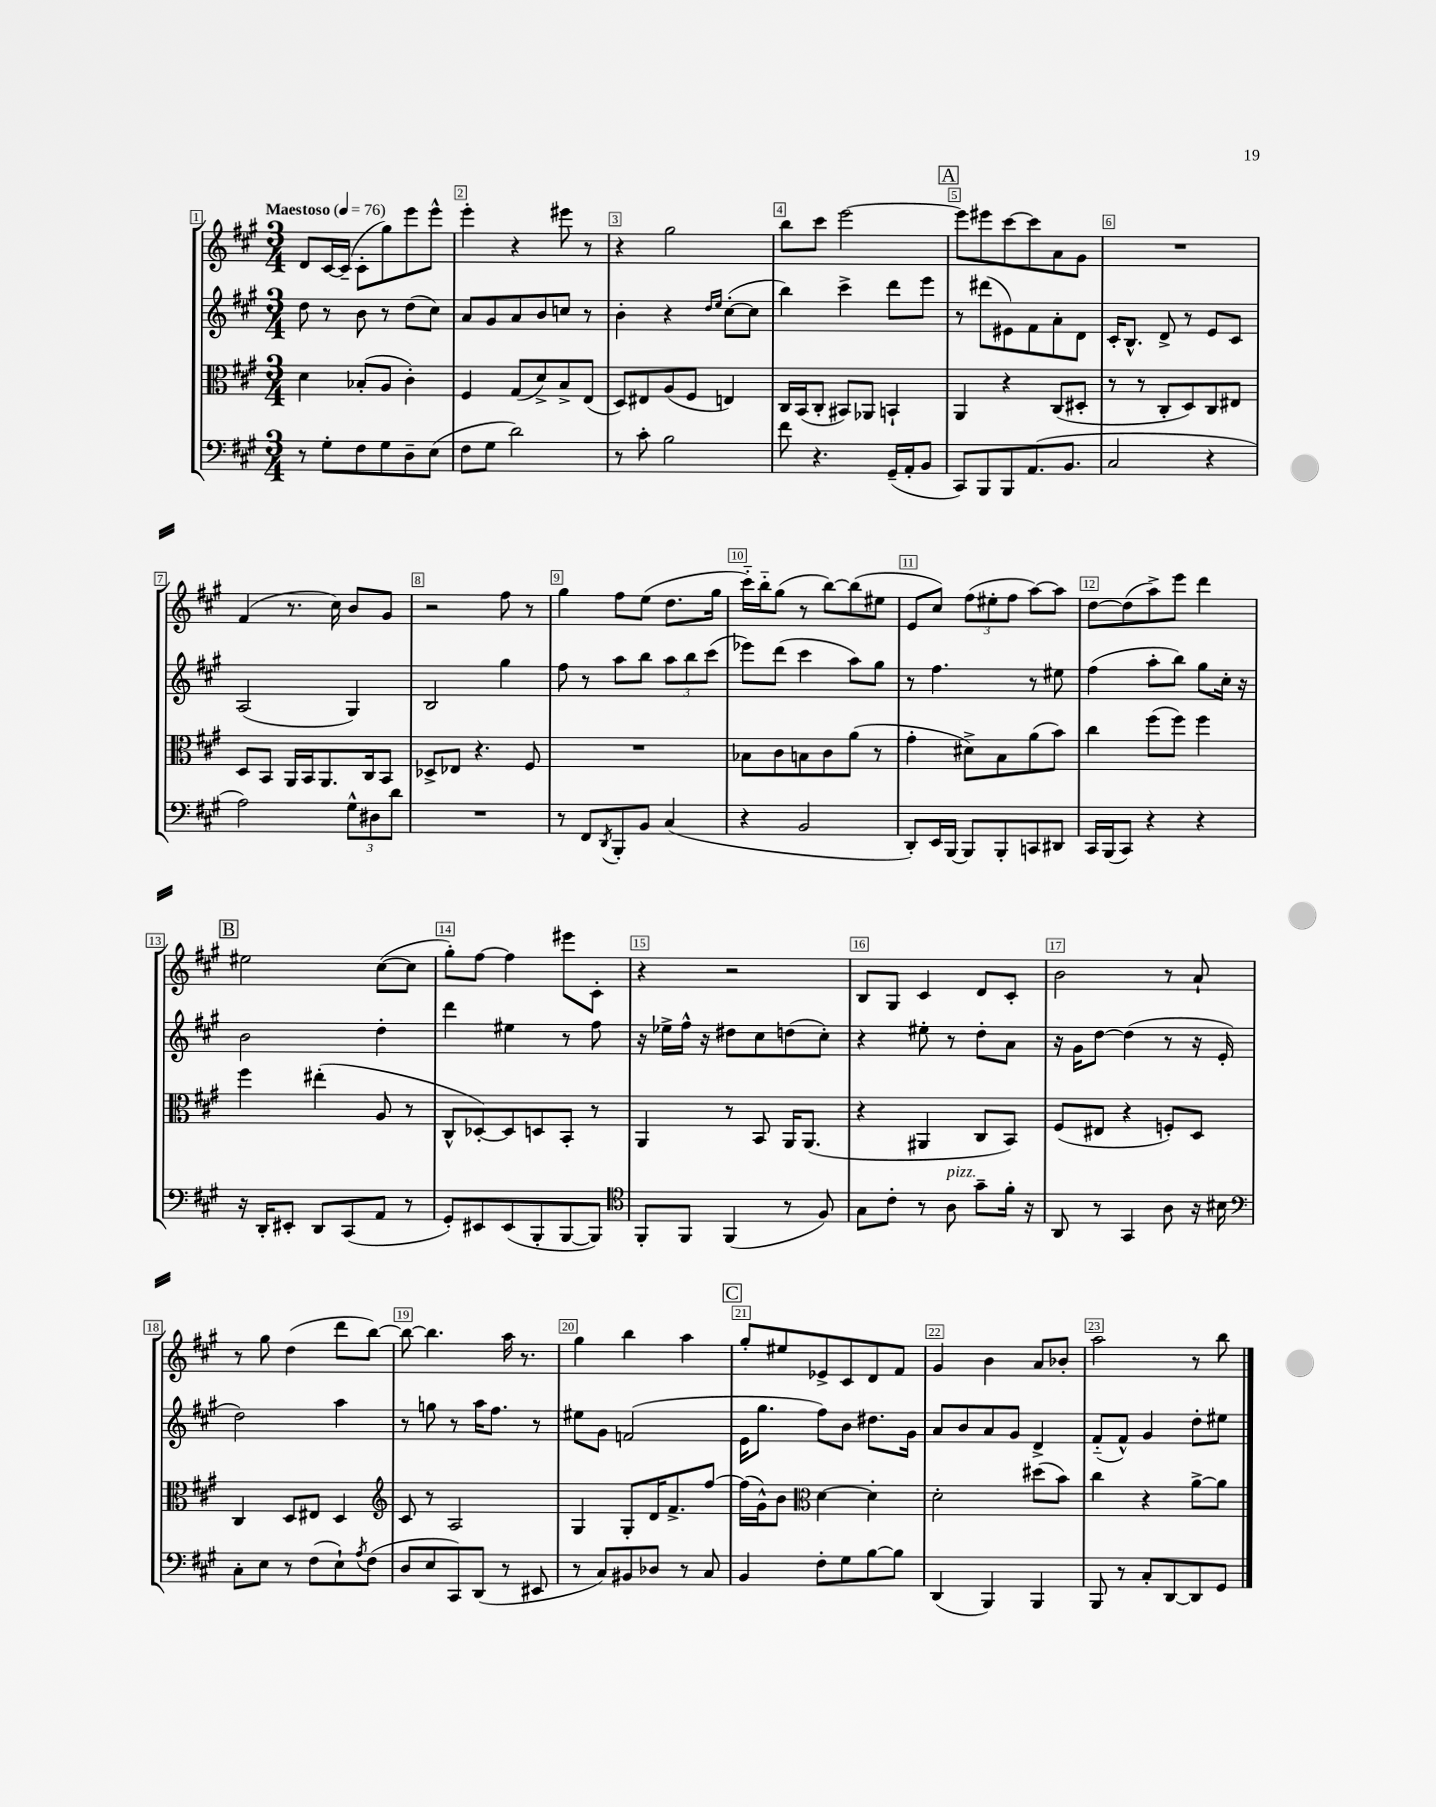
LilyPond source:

<<
\new StaffGroup <<
\new Staff = "s0" {
    \clef treble \key a \major \numericTimeSignature \time 3/4 \tempo "Maestoso" 4 = 76
    d'8 cis'16~ cis'16--( cis'8-. gis''8) e'''8 e'''8-^ |
    e'''4-. r4 eis'''8 r8 |
    r4 gis''2 |
    b''8 cis'''8 e'''2~ |
    \mark \markup { \box "A" } e'''8 eis'''8 cis'''8~ cis'''8 a'8 gis'8 |
    R2. |
    fis'4( r8. cis''16) b'8 gis'8 |
    r2 fis''8 r8 |
    gis''4 fis''8 e''8( d''8. gis''16 |
    cis'''16-_) b''16-_ gis''8( r8 b''8~) b''8( eis''8 |
    e'8 cis''8) \tuplet 3/2 { fis''8( eis''8-. fis''8 } a''8~) a''8 |
    d''8~ d''8( a''8->) e'''8 d'''4 |
    \mark \markup { \box "B" } eis''2 cis''8~( cis''8 |
    gis''8-.) fis''8~ fis''4 eis'''8 cis'8-. |
    r4 r2 |
    b8 gis8 cis'4 d'8 cis'8-. |
    b'2 r8 a'8-! |
    r8 gis''8 d''4( d'''8 b''8~) |
    b''8~ b''4. a''16 r8. |
    gis''4 b''4 a''4 |
    \mark \markup { \box "C" } gis''8-. eis''8 ees'8-> cis'8 d'8 fis'8 |
    gis'4 b'4 a'8 bes'8-. |
    a''2 r8 b''8 \bar "|." |
}
\new Staff = "s1" {
    \clef treble \key a \major \numericTimeSignature \time 3/4
    d''8 r8 b'8 r8 d''8( cis''8) |
    a'8 gis'8 a'8 b'8 c''8 r8 |
    b'4-. r4 \grace { d''16 e''16 } cis''8~-.( cis''8 |
    b''4) cis'''4-> d'''8 e'''8 |
    \mark \markup { \box "A" } r8 dis'''8( eis'8) fis'8 a'8-. d'8 |
    cis'16-. b8.-^ d'8-> r8 e'8 cis'8 |
    a2( gis4) |
    b2 gis''4 |
    fis''8 r8 a''8 b''8 \tuplet 3/2 { a''8 b''8 cis'''8( } |
    ees'''8) d'''8( cis'''4 a''8) gis''8 |
    r8 fis''4. r8 eis''8 |
    fis''4( a''8-. b''8) gis''8 cis''16-. r16 |
    \mark \markup { \box "B" } b'2 d''4-. |
    d'''4 eis''4 r8 fis''8 |
    r16 ees''16-> fis''16-^ r16 dis''8 cis''8 d''8( cis''8-.) |
    r4 eis''8-. r8 d''8-. a'8 |
    r16 gis'16 d''8~ d''4( r8 r16 e'16-. |
    d''2) a''4 |
    r8 g''8 r8 a''16 fis''8. r8 |
    eis''8 gis'8 f'2( |
    \mark \markup { \box "C" } e'16 gis''8. fis''8) b'8 dis''8. gis'16 |
    a'8 b'8 a'8 gis'8 d'4-> |
    fis'8-_( fis'8-^) gis'4 d''8-. eis''8 \bar "|." |
}
\new Staff = "s2" {
    \clef alto \key a \major \numericTimeSignature \time 3/4
    d'4 bes8-.( a8 cis'4-.) |
    fis4 gis8( d'8->) b8-> e8( |
    d8) eis8 a8( fis8 e4) |
    cis16 b,16( cis8-. bis,8) aes,8 b,4-! |
    \mark \markup { \box "A" } a,4 r4 cis8( dis8-. |
    r8 r8 cis8-. d8) cis8 eis8 |
    d8 b,8 a,16 b,16 a,8. cis16 b,8 |
    des8-> ees8 r4. fis8 |
    R2. |
    bes8 cis'8 b8 cis'8 a'8( r8 |
    gis'4-. dis'8->) b8 a'8( b'8) |
    cis''4 fis''8( fis''8) fis''4 |
    \mark \markup { \box "B" } fis''4 eis''4-.( a8 r8 |
    cis8-^ des8~-.) des8 d8 b,8-. r8 |
    a,4 r8 b,8 a,16 a,8.( |
    r4 ais,4 cis8 b,8) |
    fis8( eis8 r4 f8-.) d8 |
    cis4 d8 eis8 d4 |
    \clef treble cis'8 r8 a2 |
    gis4 gis8-. d'16 fis'8.-> fis''8~ |
    \mark \markup { \box "C" } fis''16( gis'16-^) b'8 \clef alto d'4~ d'4-. |
    d'2-. dis''8( b'8) |
    cis''4 r4 a'8~-> a'8 \bar "|." |
}
\new Staff = "s3" {
    \clef bass \key a \major \numericTimeSignature \time 3/4
    r8 gis8-. fis8 gis8 d8-- e8( |
    fis8 gis8 d'2) |
    r8 cis'8-. b2 |
    fis'8 r4. gis,16--( a,16-. b,8 |
    \mark \markup { \box "A" } cis,8) b,,8 b,,8 a,8.( b,8. |
    cis2 r4 |
    a2) \tuplet 3/2 { gis8-^ dis8 d'8 } |
    R2. |
    r8 fis,8 \acciaccatura { d,8 } b,,8-. b,8 cis4( |
    r4 b,2 |
    d,8-.) e,16 b,,16~ b,,8 b,,8-. c,8 dis,8 |
    cis,16 b,,16( cis,8) r4 r4 |
    \mark \markup { \box "B" } r16 d,16-. eis,8-. d,8 cis,8( a,8 r8 |
    gis,8-.) eis,8 eis,8( b,,8-. b,,8~ b,,8) |
    \clef tenor fis,8-. fis,8 fis,4( r8 fis8) |
    gis8 cis'8-. r8 a8^\markup { \italic "pizz." } gis'8-- fis'16-. r16 |
    a,8 r8 gis,4 a8 r16 bis16 |
    \clef bass cis8-. e8 r8 fis8( e8-!) \acciaccatura { a8 } fis8( |
    d8 e8 cis,8) d,8( r8 eis,8 |
    r8 cis8) bis,8 des8 r8 cis8 |
    \mark \markup { \box "C" } b,4 fis8-. gis8 b8~ b8 |
    d,4( b,,4) b,,4 |
    b,,8 r8 cis8-. d,8~ d,8 gis,8 \bar "|." |
}
>>
>>
\layout { \context { \Score \override BarNumber.break-visibility = ##(#f #t #t) barNumberVisibility = #all-bar-numbers-visible \override BarNumber.stencil = #(make-stencil-boxer 0.1 0.3 ly:text-interface::print) } }
